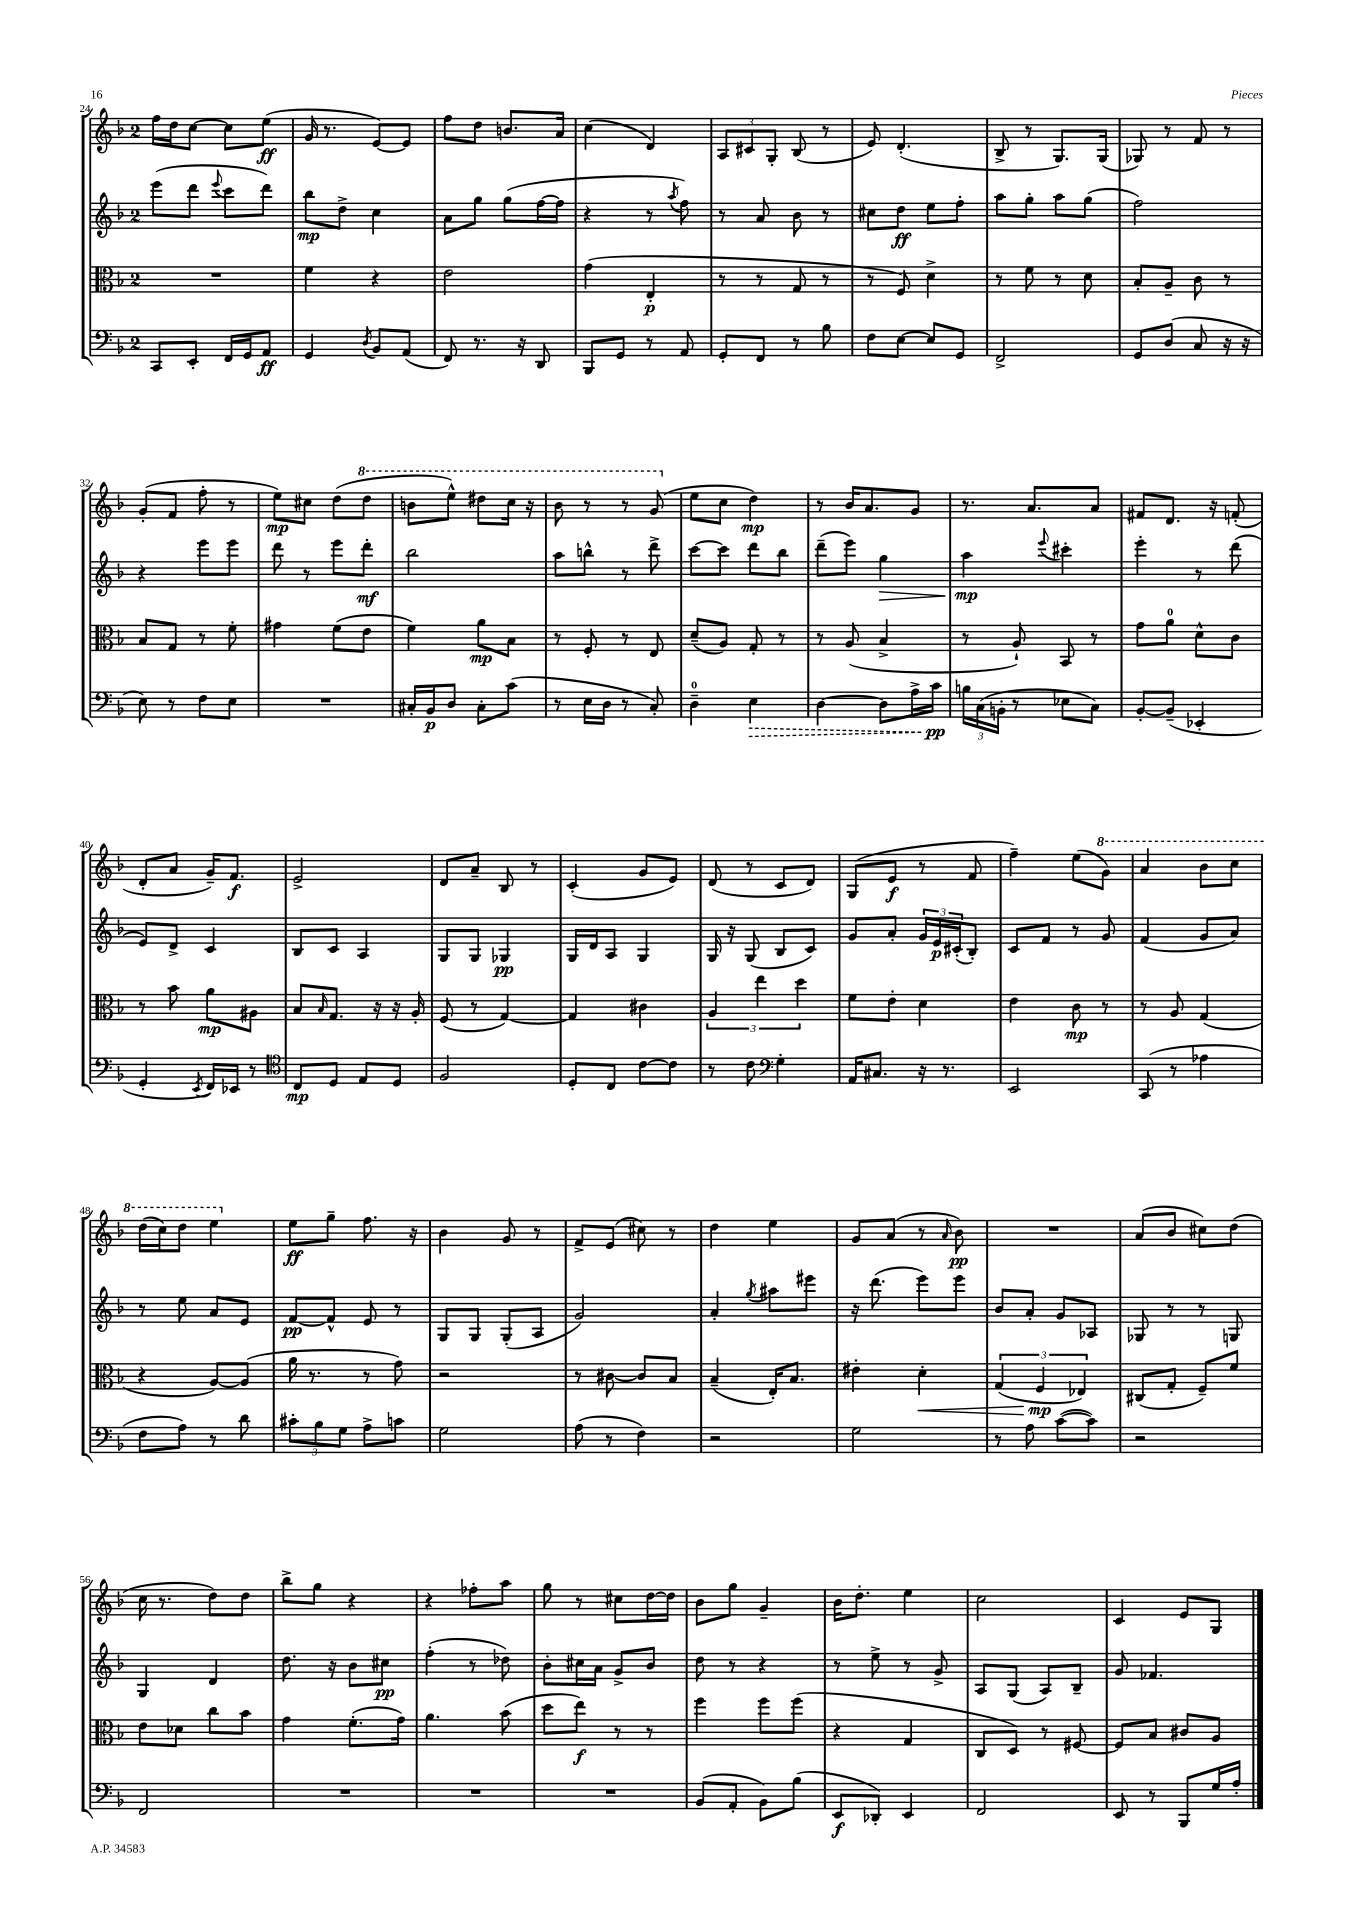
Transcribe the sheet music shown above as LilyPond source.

<<
\new StaffGroup <<
\new Staff = "s0" {
    \clef treble \key f \major \once \override Staff.TimeSignature.style = #'single-digit \time 2/4
    f''16 d''16 c''8~ c''8 e''8\ff( |
    g'16 r8. e'8~) e'8 |
    f''8 d''8 b'8. a'16 |
    c''4( d'4) |
    \tuplet 3/2 { a8 cis'8 g8-. } bes8( r8 |
    e'8) d'4.-.( |
    bes8-> r8 g8.) g16( |
    ges8) r8 f'8 r8 |
    g'8-.( f'8 f''8-. r8 |
    e''8\mp) cis''8 d''8( \ottava #1 d'''8 |
    b''8 e'''8-^) dis'''8 c'''16 r16 |
    bes''8 r8 r8 g''8( \ottava #0 |
    e''8 c''8 d''4\mp) |
    r8 bes'16 a'8. g'8 |
    r8. a'8. a'8 |
    fis'8 d'8. r16 f'8-.( |
    d'8-. a'8 g'16--) f'8.\f |
    e'2-> |
    d'8 a'8-- bes8 r8 |
    c'4-.( g'8 e'8) |
    d'8( r8 c'8 d'8) |
    g8( e'8\f r8 f'8 |
    f''4--) e''8( \ottava #1 g''8) |
    a''4 bes''8 c'''8 |
    d'''16( c'''16) d'''8 e'''4 \ottava #0 |
    e''8\ff g''8-- f''8. r16 |
    bes'4 g'8 r8 |
    f'8-> e'8( cis''8) r8 |
    d''4 e''4 |
    g'8 a'8( r8 \grace { a'16 } bes'8\pp) |
    R2 |
    a'8( bes'8 cis''8) d''8( |
    c''16 r8. d''8) d''8 |
    bes''8-> g''8 r4 |
    r4 fes''8-. a''8 |
    g''8 r8 cis''8 d''16~ d''16 |
    bes'8 g''8 g'4-- |
    bes'16 d''8.-. e''4 |
    c''2 |
    c'4 e'8 g8 \bar "|." |
}
\new Staff = "s1" {
    \clef treble \key f \major \once \override Staff.TimeSignature.style = #'single-digit \time 2/4
    e'''8( d'''8 \appoggiatura { e'''8 } c'''8 d'''8) |
    bes''8\mp d''8-> c''4 |
    a'8 g''8 g''8( f''16~ f''16 |
    r4 r8 \acciaccatura { a''8 } f''8) |
    r8 a'8 bes'8 r8 |
    cis''8 d''8\ff e''8 f''8-. |
    a''8 g''8-. a''8 g''8( |
    f''2) |
    r4 e'''8 e'''8 |
    d'''8 r8 e'''8 d'''8-.\mf |
    bes''2 |
    a''8 b''8-^ r8 d'''8-> |
    c'''8~ c'''8 d'''8 bes''8 |
    d'''8--( e'''8) g''4\> |
    a''4\mp\! \appoggiatura { e'''8 } cis'''4-. |
    e'''4-. r8 d'''8( |
    e'8) d'8-> c'4 |
    bes8 c'8 a4 |
    g8 g8 ges4\pp |
    g16 d'16 a8 g4 |
    g16 r16 g8( bes8 c'8) |
    g'8 a'8-. \tuplet 3/2 { g'16 e'16\p cis'16-.( } bes8-.) |
    c'8 f'8 r8 g'8 |
    f'4( g'8 a'8) |
    r8 e''8 a'8 e'8 |
    f'8~\pp f'8-^ e'8 r8 |
    g8 g8 g8-.( a8 |
    g'2) |
    a'4-. \acciaccatura { g''8 } ais''8 eis'''8 |
    r16 d'''8.( e'''8) e'''8 |
    bes'8 a'8-. g'8 aes8 |
    ges8 r8 r8 g8 |
    g4 d'4 |
    d''8. r16 bes'8 cis''8\pp |
    f''4-.( r8 des''8) |
    bes'8-. cis''16 a'16 g'8-> bes'8 |
    d''8 r8 r4 |
    r8 e''8-> r8 g'8-> |
    a8 g8( a8) bes8-- |
    g'8 fes'4. \bar "|." |
}
\new Staff = "s2" {
    \clef alto \key f \major \once \override Staff.TimeSignature.style = #'single-digit \time 2/4
    R2 |
    f'4 r4 |
    e'2 |
    g'4( e4-.\p |
    r8 r8 g8 r8 |
    r8 f8) d'4-> |
    r8 f'8 r8 d'8 |
    bes8-. a8-- c'8 r8 |
    bes8 g8 r8 f'8-. |
    gis'4 f'8( e'8 |
    f'4) a'8\mp bes8 |
    r8 f8-. r8 e8 |
    d'8--( a8) g8-. r8 |
    r8 a8( bes4-> |
    r8 a8-!) bes,8 r8 |
    g'8 a'8-0 d'8-^ c'8 |
    r8 bes'8 a'8\mp ais8 |
    bes8 \grace { bes16 } g8. r16 r16 a16-. |
    f8( r8 g4~) |
    g4 cis'4 |
    \tuplet 3/2 { a4 e''4 d''4 } |
    f'8 e'8-. d'4 |
    e'4 c'8\mp r8 |
    r8 a8 g4( |
    r4 a8~) a8( |
    a'16 r8. r8 g'8) |
    r2 |
    r8 cis'8~ cis'8 bes8 |
    bes4--( e16-.) bes8. |
    eis'4-. d'4-.\< |
    \tuplet 3/2 { g4( f4\mp\! ees4) } |
    cis8( g8-. f8--) f'8 |
    e'8 des'8 c''8 bes'8 |
    g'4 f'8.-.( g'16) |
    a'4. bes'8( |
    d''8 e''8\f) r8 r8 |
    f''4 f''8 f''8( |
    r4 g4 |
    c8 d8) r8 fis8~ |
    fis8 bes8 cis'8 a8 \bar "|." |
}
\new Staff = "s3" {
    \clef bass \key f \major \once \override Staff.TimeSignature.style = #'single-digit \time 2/4
    c,8 e,8-. f,16 g,16 a,8\ff |
    g,4 \acciaccatura { d8 } bes,8 a,8( |
    f,8) r8. r16 d,8 |
    bes,,8 g,8 r8 a,8 |
    g,8-. f,8 r8 bes8 |
    f8 e8~ e8 g,8 |
    f,2-> |
    g,8 d8( c8 r16 r16 |
    e8) r8 f8 e8 |
    R2 |
    cis16-. bes,16\p d8 cis8-. c'8( |
    r8 e16 d16 r8 c8-.) |
    d4-0-- \once \override Hairpin.style = #'dashed-line e4\> |
    d4~ d8 a16-> c'16\pp\! |
    \tuplet 3/2 { b16 c16( b,16-. } r8 ees8 c8) |
    bes,8~-. bes,8--( ees,4-. |
    g,4-. \acciaccatura { e,8 } f,16) ees,16 r8 |
    \clef tenor c8\mp d8 e8 d8 |
    f2 |
    d8-. c8 c'8~ c'8 |
    r8 c'8 \clef bass g4-. |
    a,16 cis8. r16 r8. |
    e,2 |
    c,8( r8 aes4 |
    f8 a8) r8 d'8 |
    \tuplet 3/2 { cis'8-. bes8 g8 } a8-> c'8 |
    g2 |
    a8( r8 f4) |
    r2 |
    g2 |
    r8 a8 c'8~( c'8) |
    r2 |
    f,2 |
    R2 |
    R2 |
    R2 |
    bes,8( a,8-. bes,8) bes8( |
    e,8\f des,8-.) e,4 |
    f,2 |
    e,8 r8 bes,,8 g16 a16-. \bar "|." |
}
>>
>>
\layout { \context { \Score currentBarNumber = #24 } }
